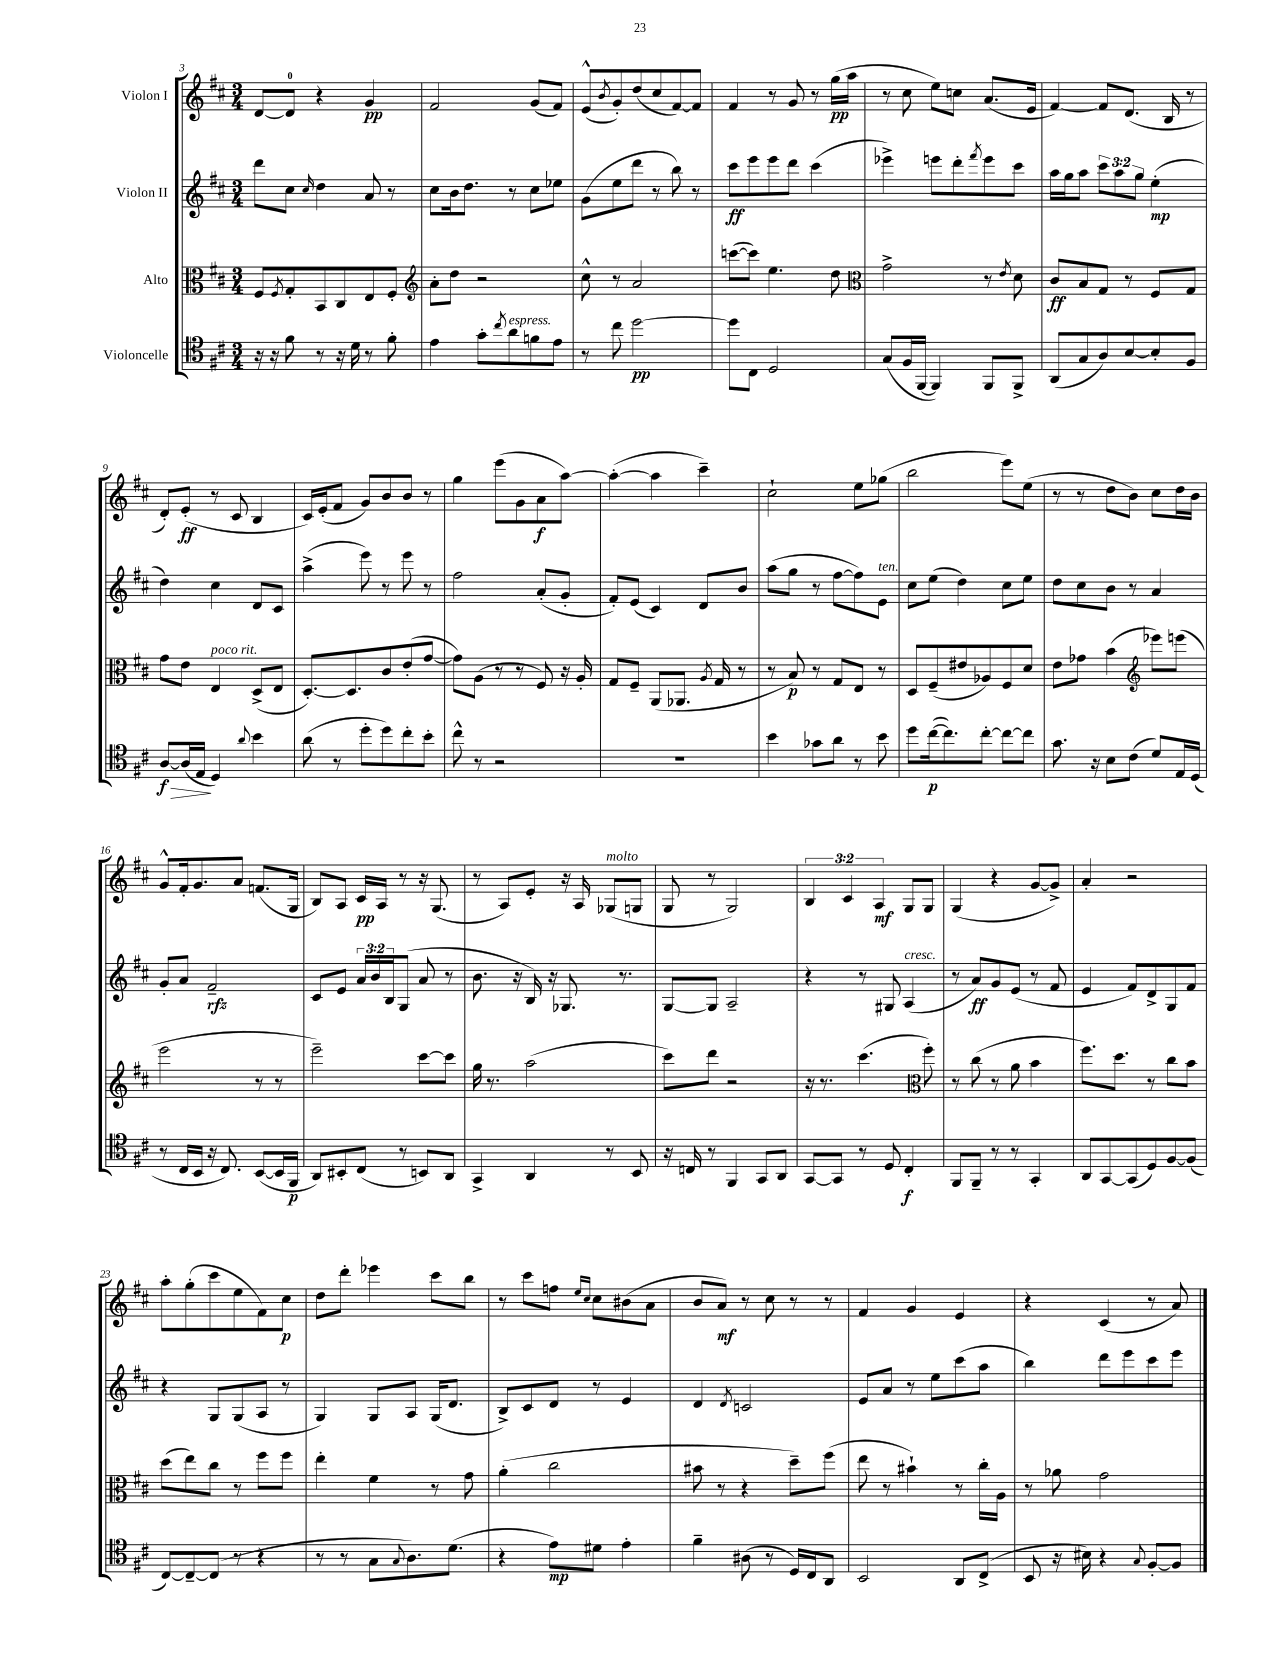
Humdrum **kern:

**kern	**kern	**kern	**kern
*staff4	*staff3	*staff2	*staff1
*clefC4	*clefC3	*clefG2	*clefG2
*k[f#c#]	*k[f#c#]	*k[f#c#]	*k[f#c#]
*M3/4	*M3/4	*M3/4	*M3/4
16r	8F#/L	8ddd\L	[8d/L
16r	.	.	.
.	8qF#/	.	.
8f#\	8G'/	8cc#\J	8d/]J
.	.	16qqcc#/	.
8r	8BB/	4dd\	4r
16r	8C#/	.	.
16d\	.	.	.
8r	8E/	8a/	4g/
8f#'\	8F#'/J	8r	.
=	=	=	=
*	*clefG2	*	*
4e\	8a'\L	8cc#\L	2f#/
.	8dd\J	16b\k	.
.	.	8.dd\J	.
8g'\L	2r	.	.
8qcc#/	.	.	.
8a\	.	8r	.
8f\	.	8cc#\L	(8g/L
8e\J	.	8ee-\J	8f#/J)
=	=	=	=
8r	8cc#^^\	(8g\L	(8e^^/L
.	.	.	8qb/
8cc#\	8r	8ee\	8g'/)
[2dd\	2a/	8ddd\J	(8dd/
.	.	8r	8cc#/
.	.	8bb\)	[8f#/)
.	.	8r	8f#/]J
=	=	=	=
8dd\]L	([8ccc\L	8ccc#\L	4f#/
8C#\J	8ccc\]J)	8eee\	.
2D/	4.ee\	8eee\	8r
.	.	8ddd\J	8g/
.	.	(4ccc#\	8r
.	8dd\	.	(16gg\LL
.	.	.	16aa\JJ
=	=	=	=
*	*clefC3	*	*
(8G/L	2g^\	4eee-^\)	8r
16F#/L	.	.	8cc#\
[16FF#/JJ	.	.	.
4FF#/])	.	8eee\L	8ee\L)
.	.	8ddd'\	8cc\J
.	.	8qfff#/	.
8FF#/L	8r	8eee\	(8.a/L
.	8qe/	.	.
8FF#^/J	8d\	8ccc#\J	.
.	.	.	16e/Jk
=	=	=	=
(8AA/L	8c#/L	16aa\LL	[4f#/)
.	.	16gg\J	.
8G/	8B/	8aa\J	.
8A/)	8G/J	12ccc#\L	8f#/]L
.	.	12aa\	.
[8B/	8r	.	(8.d/J
.	.	12gg\J	.
8B'/]	8F#/L	(4ee'\	.
.	.	.	16B/
8F#/J	8G/J	.	8r
=	=	=	=
[8A/L	8g\L	4dd\)	8d'/L)
(16A/]L	8e\J	.	(8e'/J
16E/JJ	.	.	.
4D/)	4E/	4cc#\	8r
.	.	.	8c#/
8qqa/	.	.	.
4b\	(8D^/L	8d/L	4B/
.	8E/J	8c#/J	.
=	=	=	=
(8a\	[8.D'/L)	(4aa^\	16c#/LL)
.	.	.	(16e'/J
8r	.	.	8f#/J
.	8.D/]	.	.
8dd'\L	.	8eee\)	8g/L)
8dd\)	8c#/	8r	8b/
8cc#'\	(8e'/	8eee\	8b/J
8b'\J	[8g/J	8r	8r
=	=	=	=
8cc#^^\	8g\]L)	2ff#\	4gg\
8r	(8A\J	.	.
2r	8r	.	(8eee\L
.	8r	.	8g\
.	8F#/)	(8a'/L	8a\
.	16r	8g'/J	[8aa\J)
.	16A'/	.	.
=	=	=	=
2.r	8G/L	8f#'/L)	(4aa'\_
.	8F#~/J	(8e/J	.
.	(8AA/L	4c#/)	4aa\]
.	8.AA-/J	.	.
.	.	8d/L	4ccc#~\)
.	8qA/	.	.
.	16G/	.	.
.	8r	8b/J	.
=	=	=	=
4b\	8r	(8aa\L	2cc#`\
.	8B/)	8gg\J	.
8g-\L	8r	8r	.
8a\J	8G/L	[8ff#\L	.
8r	8E/J	8ff#\])	8ee\L
8b\	8r	8e\J	(8gg-\J
=	=	=	=
8dd\L	8D/L	8cc#\L	2bb\
([16cc#\k	(8F#~/	(8ee\J	.
8.cc#\])	.	.	.
.	8e#/	4dd\)	.
[8cc#'\J	8A-/)	.	.
8cc#\_L	8F#/	8cc#\L	8eee\L)
8cc#\]J	8d/J	8ee\J	(8ee\J
=	=	=	=
8.g\	8e\L	8dd\L	8r
.	8g-\J	8cc#\	8r
16r	.	.	.
8B\L	(4b\	8b\J	8dd\L
(8c#\J	.	8r	8b\J)
*	*clefG2	*	*
8d/L)	8eee-\L)	4a/	8cc#\L
16E/L	(8eee\J	.	16dd\L
(16D/JJ	.	.	16b\JJ
=	=	=	=
8r	2eee\	8g'/L	8g^^/L
16C#/LL	.	8a/J	16f#'/k
16BB/JJ	.	.	8.g/
16r	.	2f#~/	.
8.C#/)	.	.	.
.	.	.	8a/J
([8BB/L	8r	.	(8.f/L
16BB/]L	8r	.	.
16FF#/JJ	.	.	16G/Jk
=	=	=	=
8AA/L)	2eee~\)	8c#/L	8B/L)
8BB#'/	.	8e/J	8A/J
(8C#/J	.	24a/LL	16c#/LL
.	.	24b/	.
.	.	.	16A/JJ
.	.	24B/J	.
8r	.	(8G/J	8r
8BB/L)	[8ccc#\L	8a/	16r
.	.	.	(8.G/
8AA/J	8ccc#\]J	8r	.
=	=	=	=
4GG^/	16gg\	8.b\	8r
.	8.r	.	.
.	.	.	8A/L)
.	.	16r	.
4AA/	(2aa\	16B/)	8e'/J
.	.	16r	.
.	.	8.G-/	16r
.	.	.	16A/
8r	.	.	(8G-/L
.	.	8.r	.
8BB/	.	.	8G/J
=	=	=	=
16r	8ccc#\L)	[8G/L	8G/
16C/	.	.	.
8r	8ddd\J	8G/]J	8r
4FF#/	2r	2A~/	2G/)
8GG/L	.	.	.
8AA/J	.	.	.
=	=	=	=
[8GG/L	16r	4r	6B/
.	8.r	.	.
8GG/]J	.	.	.
.	.	.	6c#/
8r	(4.ccc#\	8r	.
.	.	.	6A/
8D/	.	8G#/	.
4C#'/	.	(4A/	8G/L
*	*clefC3	*	*
.	8ff#'\)	.	8G/J
=	=	=	=
8FF#/L	8r	8r	(4G/
8FF#~/J	(8cc#\	8a/L)	.
8r	8r	8g/	4r
8r	8a\	(8e/J	.
4GG'/	4b\	8r	[8g/L
.	.	8f#/	8g^/]J)
=	=	=	=
8AA/L	8.ff#\L)	4e/	4a'/
[8GG/	.	.	.
.	8.dd\J	.	.
(8GG/]	.	8f#/L)	2r
8D/)	8r	8d^/	.
[8F#/	8cc#\L	8G/	.
(8F#/]J	8b\J	8f#/J	.
=	=	=	=
[8C#/L)	(8dd\L	4r	8aa'\L
8C#~/_	8ee\)	.	(8gg'\
(8C#/]J	8cc#\J	8G/L	8ccc#\
8r	8r	(8G/	8ee\
4r	8ff#\L	8A/J	8f#\)
.	8ff#\J	8r	8cc#\J
=	=	=	=
8r	4ee'\	4G/)	8dd\L
8r	.	.	8ddd'\J
8G\L	4f#\	8G/L	4eee-\
8qqG/	.	.	.
8.A\)	.	8A/J	.
.	8r	(16G/LK	8ccc#\L
(8.d\J	.	8.d/J	.
.	8g\	.	8bb\J
=	=	=	=
4r	(4a'\	8B^/L)	8r
.	.	8c#/	8ccc#\L
8e\L)	2cc#\	8d/J	8ff\J
.	.	.	16qqee/LL
.	.	.	16qqcc#/JJ
8d#\J	.	8r	8cc#\L
4e'\	.	4e/	(8b#\
.	.	.	8a\J
=	=	=	=
4f#~\	8b#\	4d/	8b/L
.	8r	.	8a/J)
.	.	8qd/	.
(8A#\	4r	2c/	8r
8r	.	.	8cc#\
16D/LL)	8dd~\L)	.	8r
16C#/J	.	.	.
8AA/J	(8ff#\J	.	8r
=	=	=	=
2BB/	8ee\	8e/L	4f#/
.	8r	8a/J	.
.	4b#`\)	8r	4g/
.	.	8ee\L	.
8AA/L	8r	(8ccc#\	4e/
(8C#^/J	16cc#'\LL	8aa\J	.
.	16A\JJ	.	.
=	=	=	=
8BB/	8r	4bb\)	4r
16r	8a-\	.	.
16B#\)	.	.	.
4r	2g\	8ddd\L	(4c#/
.	.	8eee\	.
8qqG/	.	.	.
[8F#'/L	.	8ccc#\	8r
8F#/]J	.	8eee\J	8a/)
==	==	==	==
*-	*-	*-	*-
